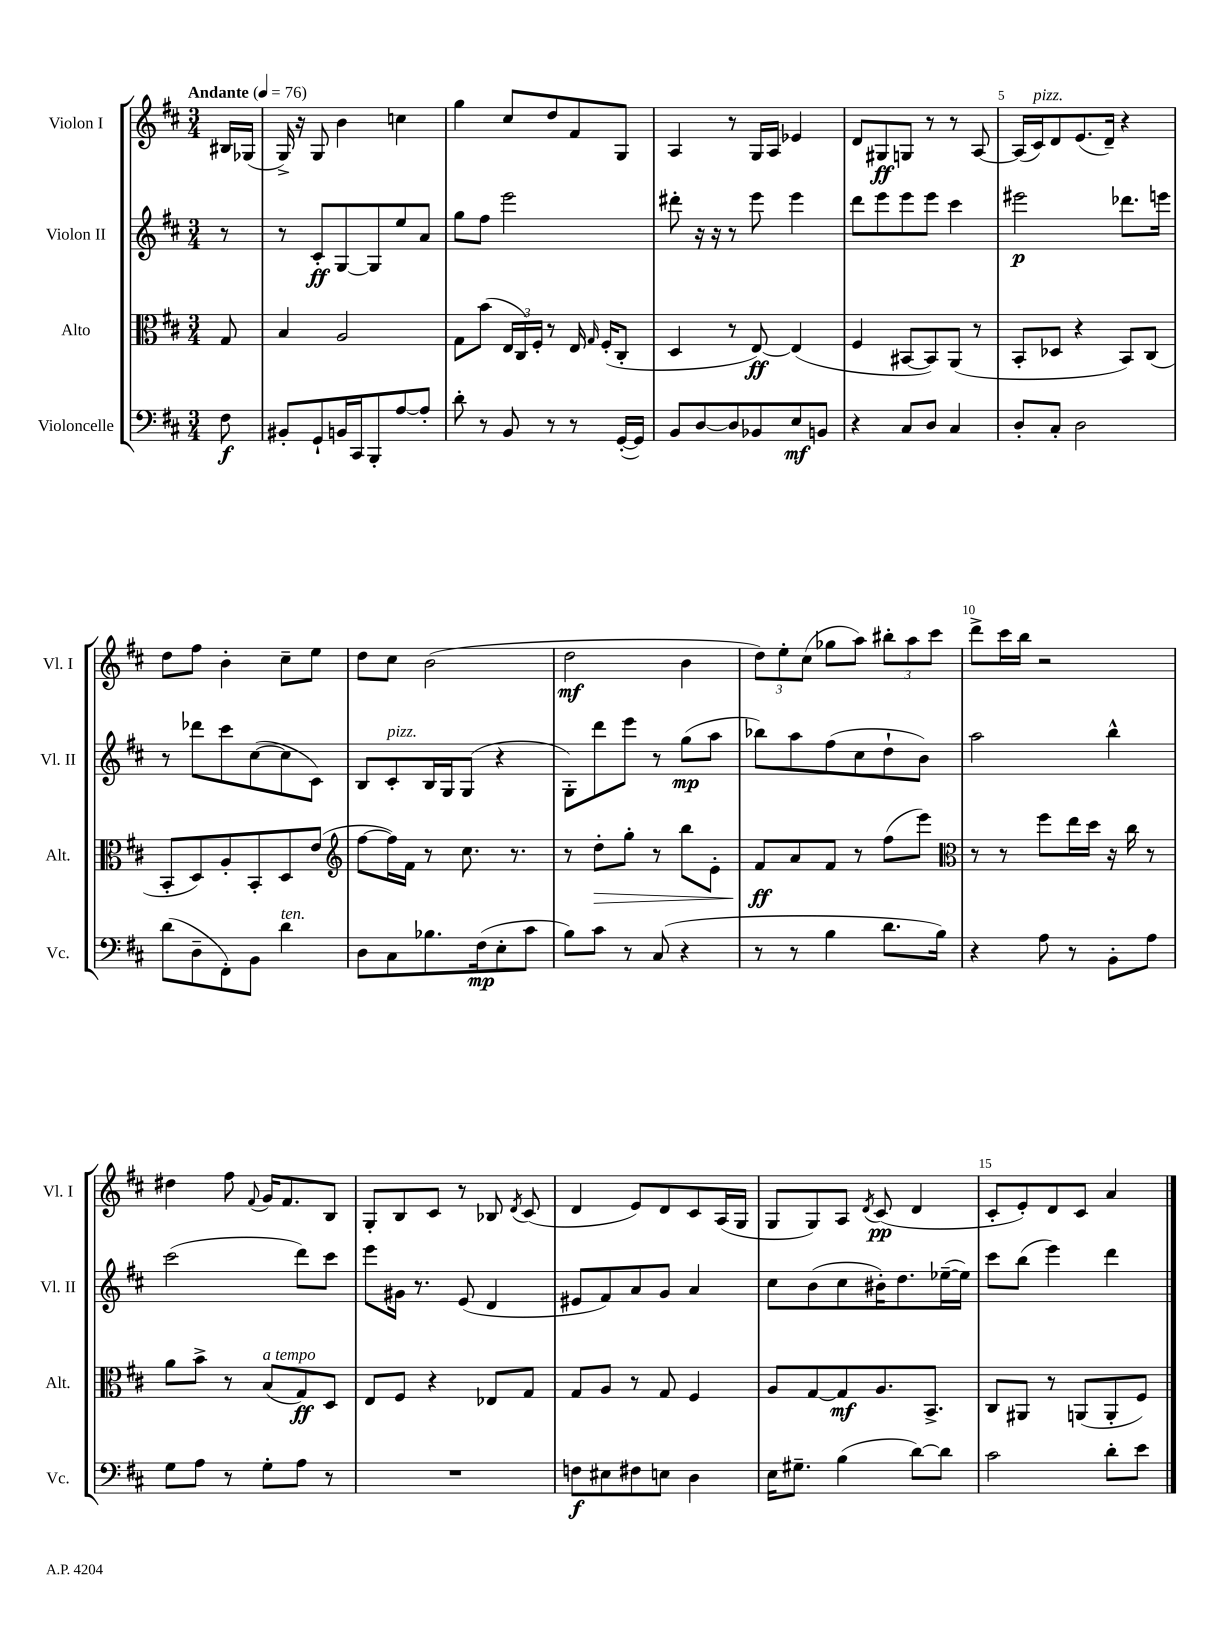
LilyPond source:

<<
\new StaffGroup <<
\new Staff = "s0" \with { instrumentName = "Violon I" shortInstrumentName = "Vl. I" } {
    \clef treble \key d \major \numericTimeSignature \time 3/4 \partial 8 \tempo "Andante" 4 = 76
    \autoBeamOff bis16[ ges16]( |
    g16->) r16 g8 b'4 c''4 |
    g''4 cis''8[ d''8 fis'8 g8] |
    a4 r8 g16[ a16] ees'4 |
    d'8[ gis8\ff g8] r8 r8 a8~ |
    a16[( cis'16^\markup { \italic "pizz." }) d'8 e'8.( d'16]--) r4 |
    d''8[ fis''8] b'4-. cis''8[-- e''8] |
    d''8[ cis''8] b'2( |
    d''2\mf b'4 |
    \tuplet 3/2 { d''8[) e''8-. cis''8]( } ges''8[ a''8]) \tuplet 3/2 { bis''8[-. a''8 cis'''8] } |
    d'''8[-> cis'''16 b''16] r2 |
    dis''4 fis''8 \appoggiatura { fis'8 } g'16[ fis'8. b8] |
    g8[-. b8 cis'8] r8 bes8 \acciaccatura { d'8 } cis'8( |
    d'4 e'8[) d'8 cis'8 a16( g16] |
    g8[ g8) a8] \acciaccatura { d'8 } cis'8\pp( d'4 |
    cis'8[-. e'8-.) d'8 cis'8] a'4 \bar "|." |
}
\new Staff = "s1" \with { instrumentName = "Violon II" shortInstrumentName = "Vl. II" } {
    \clef treble \key d \major \numericTimeSignature \time 3/4 \partial 8
    \autoBeamOff r8 |
    r8 cis'8[-.\ff g8~ g8 e''8 a'8] |
    g''8[ fis''8] e'''2 |
    dis'''8-. r16 r16 r8 e'''8 e'''4 |
    d'''8[ e'''8 e'''8 e'''8] cis'''4 |
    eis'''2\p des'''8.[ e'''16] |
    r8 des'''8[ cis'''8 cis''8~( cis''8 cis'8]) |
    b8[ cis'8-.^\markup { \italic "pizz." } b16 g16 g8]( r4 |
    g8[-.) d'''8 e'''8] r8 g''8[\mp( a''8] |
    bes''8[) a''8 fis''8( cis''8 d''8-! b'8]) |
    a''2 b''4-^ |
    cis'''2( d'''8[) cis'''8] |
    e'''8[ gis'16] r8. e'8( d'4 |
    eis'8[ fis'8) a'8 g'8] a'4 |
    cis''8[ b'8( cis''8 bis'16-.) d''8. ees''16~--( ees''16]) |
    cis'''8[ b''8]( e'''4) d'''4 \bar "|." |
}
\new Staff = "s2" \with { instrumentName = "Alto" shortInstrumentName = "Alt." } {
    \clef alto \key d \major \numericTimeSignature \time 3/4 \partial 8
    \autoBeamOff g8 |
    b4 a2 |
    g8[ b'8]( \tuplet 3/2 { e16[ cis16) fis16]-. } r8 e16 \grace { g16 } fis16[-.( cis8]-. |
    d4 r8 e8~\ff) e4( |
    fis4 bis,8[~ bis,8) a,8]( r8 |
    b,8[-. des8] r4 b,8[) cis8]( |
    b,8[-. d8) a8-. b,8-. d8 e'8]( |
    \clef treble fis''8[~ fis''16) fis'16] r8 cis''8. r8. |
    r8 d''8[-.\> g''8]-. r8 b''8[ e'8]-. |
    fis'8[\ff\! a'8 fis'8] r8 fis''8[( e'''8]) |
    \clef alto r8 r8 fis''8[ e''16 d''16] r16 cis''16 r8 |
    a'8[ b'8]-> r8 b8[^\markup { \italic "a tempo" }( g8\ff) d8] |
    e8[ fis8] r4 ees8[ g8] |
    g8[ a8] r8 g8 fis4 |
    a8[ g8~ g8\mf a8. b,8.]-> |
    cis8[ ais,8] r8 a,8[( a,8-. fis8]) \bar "|." |
}
\new Staff = "s3" \with { instrumentName = "Violoncelle" shortInstrumentName = "Vc." } {
    \clef bass \key d \major \numericTimeSignature \time 3/4 \partial 8
    \autoBeamOff fis8\f |
    bis,8[-. g,8-! b,16 cis,16 b,,8-. a8~ a8]-. |
    d'8-. r8 b,8 r8 r8 g,16[~-.( g,16]) |
    b,8[ d8~ d8 bes,8 e8\mf b,8] |
    r4 cis8[ d8] cis4 |
    d8[-. cis8]-. d2 |
    d'8[( d8-- fis,8-.) b,8] d'4^\markup { \italic "ten." } |
    d8[ cis8 bes8. fis16\mp( e8-. cis'8] |
    b8[) cis'8] r8 cis8( r4 |
    r8 r8 b4 d'8.[ b16]) |
    r4 a8 r8 b,8[-. a8] |
    g8[ a8] r8 g8[-. a8] r8 |
    R2. |
    f8[\f eis8 fis8 e8] d4 |
    e16[ gis8.]-- b4( d'8[~) d'8] |
    cis'2 d'8[-. e'8] \bar "|." |
}
>>
>>
\layout { \context { \Score \override BarNumber.break-visibility = ##(#f #t #t) barNumberVisibility = #(every-nth-bar-number-visible 5) } }
